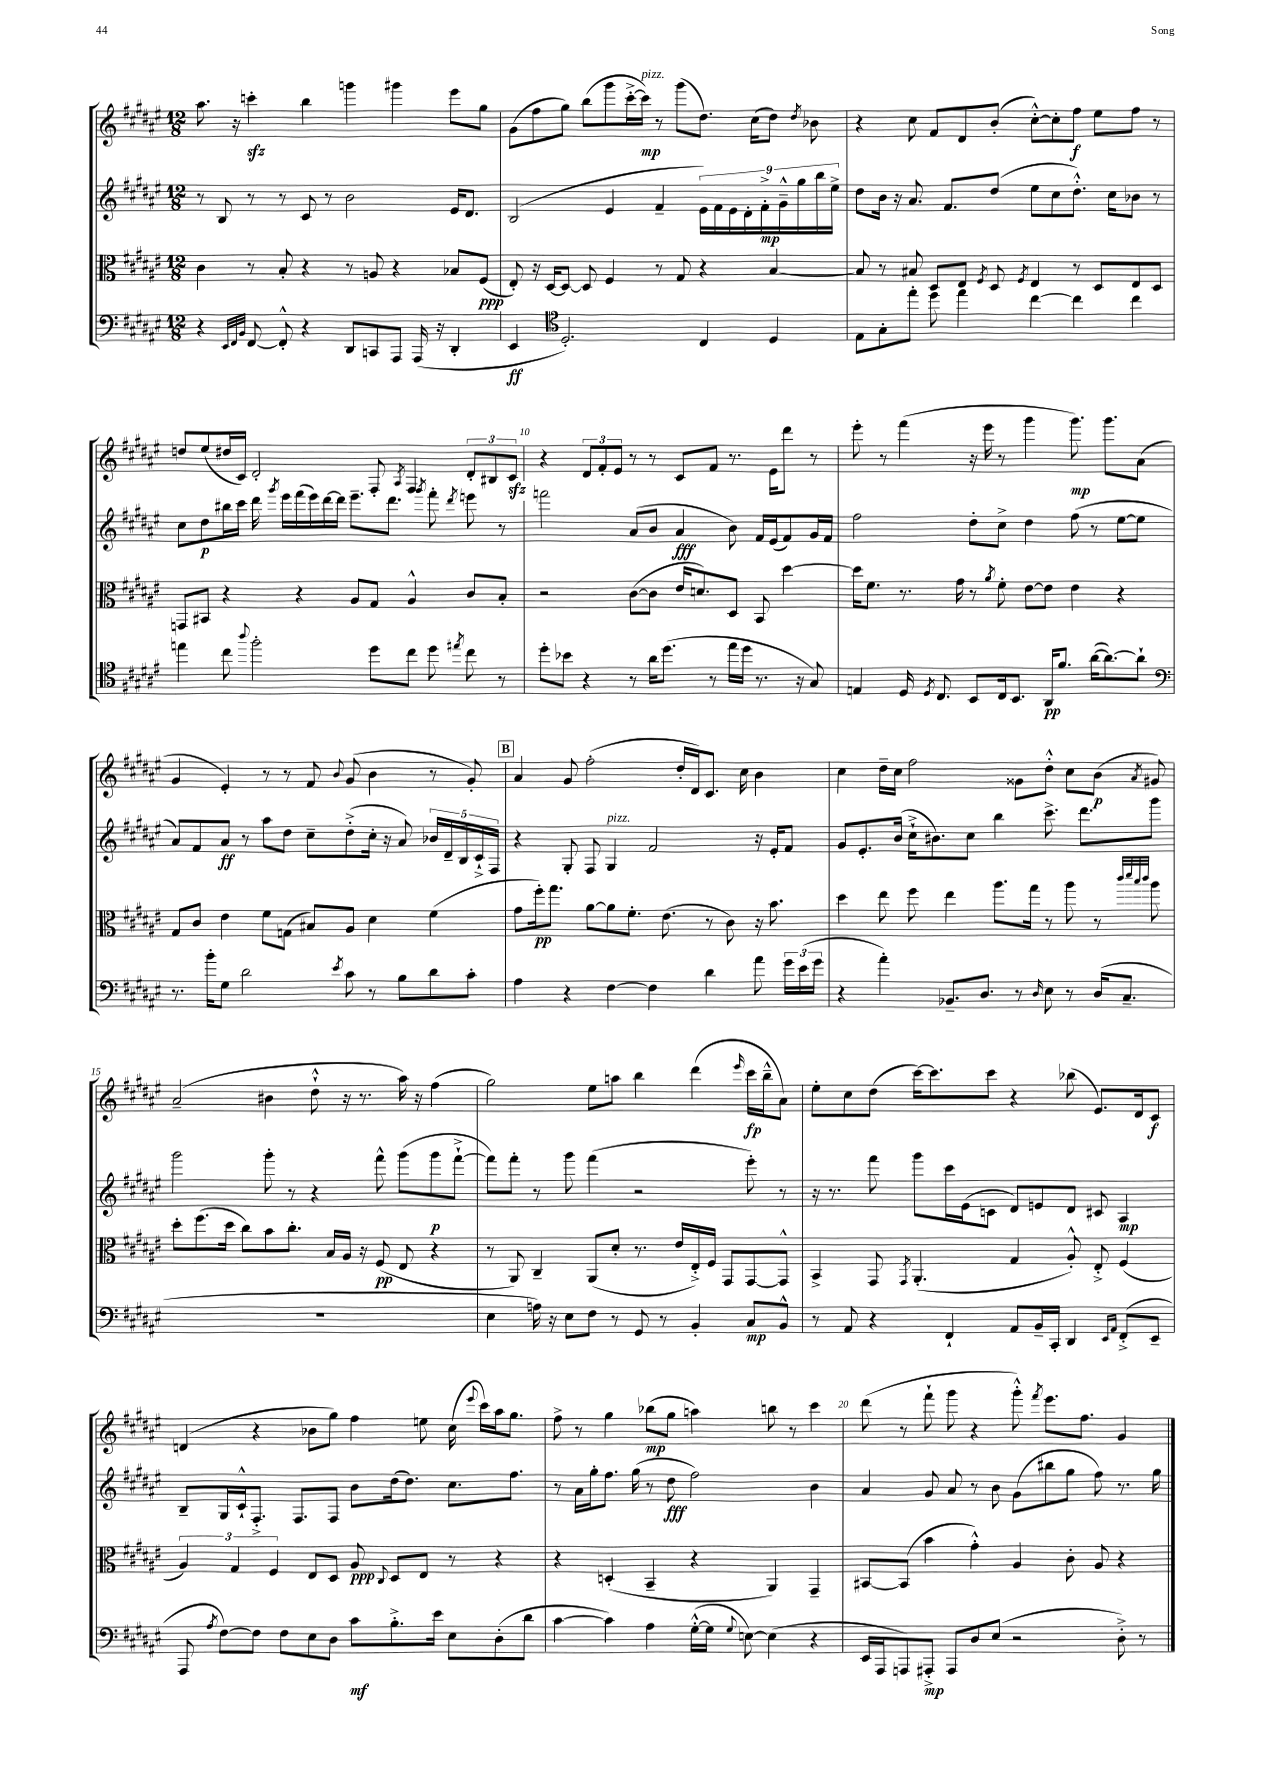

**kern	**kern	**kern	**kern
*staff4	*staff3	*staff2	*staff1
*clefF4	*clefC3	*clefG2	*clefG2
*k[f#c#g#d#a#e#]	*k[f#c#g#d#a#e#]	*k[f#c#g#d#a#e#]	*k[f#c#g#d#a#e#]
*M12/8	*M12/8	*M12/8	*M12/8
4r	4c#	8r	8.aa#
.	.	8B	.
.	.	.	16r
32qqEE#	.	.	.
32qqFF#	.	.	.
32qqBB	.	.	.
[8FF#	8r	8r	4ccc'
8FF#'^^]	8B'	8r	.
4r	4r	8c#	4bb
.	.	8r	.
8DD#	8r	2b	4ggg
8CC	8A	.	.
8AAA#	4r	.	4ggg#
(16AAA#	.	.	.
16r	.	.	.
4DD#'	8B-	16e#	8eee#
.	.	8.d#	.
.	(8F#	.	8gg#
=	=	=	=
4EE#	8E#')	(2B	(8g#
.	16r	.	8ff#
.	[16D#	.	.
*clefC4	*	*	*
2.D#')	8D#_	.	8gg#)
.	8D#]	.	(8bb
.	4F#	4e#	8ggg#
.	.	.	[16ccc#'^
.	.	.	16ccc#])
.	8r	4f#~	8r
.	8G#	.	(8ggg#
4C#	4r	18e#)	8.dd#)
.	.	18f#	.
.	.	18e#	.
.	.	18d#'	.
.	.	.	(16cc#
.	.	18f#'^	.
4D#	[4B	.	8dd#)
.	.	18g#~^^	.
.	.	18gg#	.
.	.	.	8qdd#
.	.	.	8b-
.	.	18bb	.
.	.	18ee#^	.
=	=	=	=
8E#	8B]	8dd#	4r
8G#'	8r	16b	.
.	.	16r	.
8ee#'	8B#	8.a#	8cc#
8dd#	8D#	.	8f#
.	.	8.f#	.
4ee#	8E#	.	8d#
.	8qF#	.	.
.	8D#	(8dd#	(8b'
.	8qF#	.	.
[4cc#	4E#	8ee#	[8cc#'^^)
.	.	8cc#	8cc#']
4cc#]	8r	8.dd#'^^)	8ff#
.	8D#	.	8ee#
.	.	16cc#	.
4cc#	8E#	8b-	8ff#
.	8D#	8r	8r
=	=	=	=
4ee	8GG	8cc#	8dd
.	8BB#	8dd#	(8ee#
8cc#	4r	16bb#	16dd#
.	.	16ccc#	16c#)
8qqaa#	.	.	.
2ff#'	.	16ddd#	2d#'
.	.	8qggg#	.
.	.	16eee#	.
.	4r	(16fff#	.
.	.	16eee#)	.
.	.	[16ddd#	.
.	.	16ddd#]	.
.	8A#	8.eee#~	.
8dd#	8G#	.	8F#'
.	.	8.ddd#	.
.	.	.	8qA#
8cc#	4A#^^	.	4F#
.	.	8qggg#	.
8dd#	.	8fff#'	.
8qee#	.	8qddd#	.
8cc#	8c#	8eee	12d#'
.	.	.	12B#
8r	8B'	8r	.
.	.	.	12c#
=	=	=	=
8dd#'	2r	2fff	4r
8b-	.	.	.
4r	.	.	12d#
.	.	.	12f#'
.	.	.	12e#
8r	([8c#	(8a#	8r
16a#	8c#]	8b	8r
(8.dd#	.	.	.
.	16e#	4a#	8c#
.	8.d)	.	.
8r	.	.	8f#
16ee#	8D#	8b)	8.r
16dd#	.	.	.
8.r	8BB	16f#	.
.	.	(16e#	16e#
.	[4dd#	8f#)	8ddd#
16r	.	.	.
8G#)	.	16g#	8r
.	.	16f#	.
=	=	=	=
4E	16dd#]	2ff#	8eee#'
.	8.f#	.	.
.	.	.	8r
16D#	8.r	.	(4fff#
8qD#	.	.	.
8.C#	.	.	.
.	16g#	.	.
8BB	8r	8dd#'	16r
.	.	.	16eee#
.	8qa#	.	.
16C#	8f#'	8cc#^	8r
8.BB	.	.	.
.	[8e#	4dd#	4ggg#
16AA#	8e#]	.	.
8.f#	.	.	.
.	4e#	(8ff#	8.ggg#)
([16a#	.	8r	.
8.a#_)	.	.	8.ggg#
.	4r	[8ee#	.
8a#`]	.	8ee#]	(8a#
=	=	=	=
*clefF4	*	*	*
8.r	8G#	8a#)	4g#
.	8c#	8f#	.
16b'	.	.	.
8G#	4e#	8a#	4e#')
2d#	.	8r	.
.	8f#	8aa#	8r
.	(8G	8dd#	8r
.	8B#)	8cc#~	8f#
8qe#	.	.	8qqb
8c#	8A#	(8dd#'^	(8g#
8r	4d#	16cc#'	4b
.	.	16r	.
8B	.	8a#)	.
8d#	(4f#	20b-	8r
.	.	20d#~	.
.	.	20B	.
8c#'	.	.	8g#')
.	.	20c#`^	.
.	.	20F#	.
=	=	=	=
4A#	8g#	4r	4a#
.	16ff#')	.	.
.	8.gg#	.	.
4r	.	8G#'	8g#
.	[8a#	8F#	(2ff#'
[4F#	8a#]	4G#	.
.	8.f#'	.	.
4F#]	.	2f#	.
.	(8.e#	.	.
.	.	.	16dd#'
.	.	.	16d#)
4d#	8r	.	8.c#
.	8c#)	.	.
.	.	.	16cc#
8a#	16r	16r	4b
.	8.b	16e#'	.
24g#	.	8f#	.
(24e#	.	.	.
24g#	.	.	.
=	=	=	=
4r	4dd#	8g#	4cc#
.	.	8.e#'	.
4a#')	8ee#	.	16dd#~
.	.	(16b	16cc#
.	8ff#	16cc#`^	2ff#
.	.	8.b#)	.
8.BB-~	4ee#	.	.
.	.	8cc#	.
8.D#	.	.	.
.	8.aa#	4bb	.
8r	.	.	8g##
.	16gg#	.	.
16qqD#	.	.	.
8E#	8r	8.ccc#^	8dd#'^^
8r	8aa#	.	8cc#
.	.	8.ddd#	.
(16D#	8r	.	(8b
8.C#~	.	.	.
.	32qqccc#	.	.
.	32qqddd#	.	.
.	32qqbb	.	.
.	32qqccc#	.	8qa#
.	8aa#	8ggg#	8g#)
=	=	=	=
1.r	8dd#'	2ggg#	(2a#~
.	(8.ff#	.	.
.	16dd#	.	.
.	8cc#)	.	.
.	8b	8ggg#'	4b#
.	8.cc#'	8r	.
.	.	4r	8dd#`^^
.	16B	.	.
.	16A#	.	16r
.	16r	.	8.r
.	(8F#	8fff#^^	.
.	8E#	(8ggg#	16aa#)
.	.	.	16r
.	4r	8ggg#	(4ff#
.	.	[8fff#`^	.
=	=	=	=
4E#	8r	8fff#])	2gg#)
.	8AA#)	8fff#'	.
16A)	4C#~	8r	.
16r	.	.	.
8E#	.	8ggg#	.
8F#	(8AA#	(4fff#	8ee#
8r	8d#'	.	8aa
8GG#	8.r	2r	4bb
8r	.	.	.
.	16e#	.	.
4BB'	16E#'^)	.	(4ddd#
.	16F#	.	.
.	8GG#	.	.
.	.	.	16qqeee#
8C#	[8GG#	8eee#')	16ccc#
.	.	.	16bb~^^
8BB^^	8GG#^^]	8r	8a#)
=	=	=	=
8r	4BB^	16r	8ee#'
.	.	8.r	.
8AA#	.	.	8cc#
4r	8GG#	8fff#	(8dd#
.	8qGG#	.	.
.	(4.AA#'	8ggg#	[16ccc#)
.	.	.	8.ccc#]
4FF#`	.	16ccc#	.
.	.	(16e#	.
.	.	8c	8ccc#
8AA#	4G#	8d#)	4r
16BB~	.	8e	.
16CC#'	.	.	.
4DD#	8A#'^^)	8d#	(8bb-
.	8E#'^	8c#	8.e#)
16qqEE#	.	.	.
16qqAA#	.	.	.
(8FF#'^	(4F#	4A#	.
.	.	.	16d#
8EE#~	.	.	8c#
=	=	=	=
8AAA#	6A#)	8B~	(4d
8qA#	.	.	.
[8F#)	.	16G#	.
.	6G#	.	.
.	.	16c#`^^	.
8F#]	.	8.F#'^	4r
.	6F#	.	.
8F#	.	.	.
.	.	8.F#	.
8E#	8E#	.	8b-
8D#	8D#	8F#	8gg#)
8c#	8A#	8b	4ff#
.	8qqC#	.	.
8.B'^	8D#	(16dd#	.
.	.	8.dd#)	.
.	8E#	.	8ee
16e#	.	.	.
8E#	8r	8.cc#	(16cc#
.	.	.	8qqeee#
.	.	.	16ccc#)
(8D#'	4r	.	16aa#
.	.	8.ff#	8.gg#
8d#	.	.	.
=	=	=	=
[4c#	4r	8r	8ff#^
.	.	16a#	8r
.	.	16gg#'	.
4c#])	(4D'	8.ff#	4gg#
.	.	(16gg#	.
4A#	4BB~	8r	(8bb-
.	.	8dd#	8gg#
([16G#'^^	4r	2ff#)	4aa)
16G#]	.	.	.
8qqG#	.	.	.
[8E)	.	.	.
(4E]	4AA#)	.	8bb
.	.	.	8r
4r	4GG#~	4b	4ccc#
=	=	=	=
16EE#	[8BB#	4a#	(8ddd#
16AAA#	.	.	.
8AAA)	(8BB#]	.	8r
8AAA#'^	4b	8g#	8fff#`
8AAA#	.	8a#	8ggg#
8D#	4g#'^^)	8r	4r
(8E#	.	8b	.
2r	4A#	(8g#	8ggg#'^^)
.	.	.	8qfff#
.	.	8bb#	8.eee#
.	8c#'	8gg#	.
.	.	.	8.ff#
.	8A#	8ff#)	.
8D#'^)	4r	8.r	4g#
8r	.	.	.
.	.	16gg#	.
==	==	==	==
*-	*-	*-	*-
